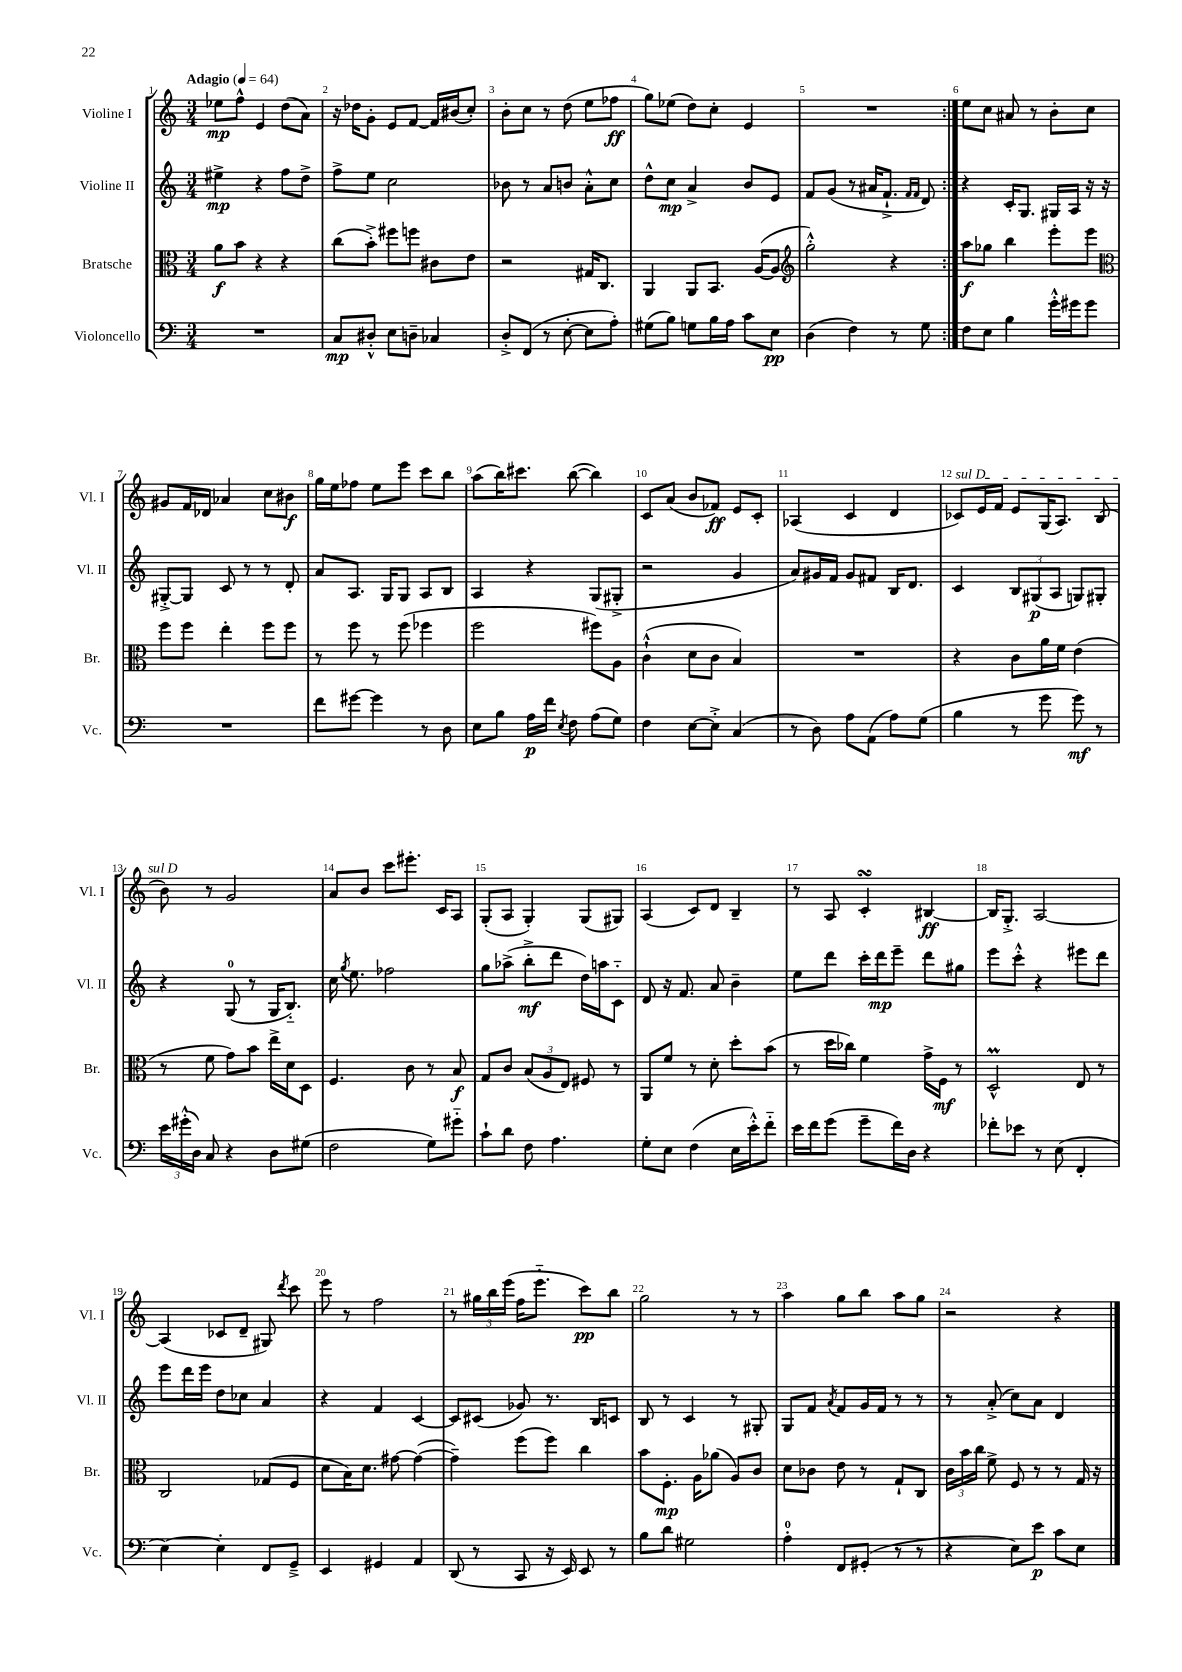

**kern	**kern	**kern	**kern
*staff4	*staff3	*staff2	*staff1
*clefF4	*clefC3	*clefG2	*clefG2
*k[]	*k[]	*k[]	*k[]
*M3/4	*M3/4	*M3/4	*M3/4
*MM64	*MM64	*MM64	*MM64
2.r	8a	4ee#^	8ee-
.	8b	.	8ff^^
.	4r	4r	4e
.	4r	8ff	(8dd
.	.	8dd^	8a)
=	=	=	=
8C	(8cc	8ff^	16r
.	.	.	16dd-
8D#'^^	8b'^)	8ee	8g'
8E	8ff#	2cc	8e
8D~	8ff	.	[8f
4C-	8c#	.	16f]
.	.	.	(16b#
.	8e	.	8cc')
=	=	=	=
8D'^	2r	8b-	8b'
(8FF	.	8r	8cc
8r	.	8a	8r
[8E'	.	8b	(8dd
8E]	16G#	8a'^^	8ee
.	8.C	.	.
8A')	.	8cc	8ff-
=	=	=	=
(8G#	4AA	8dd^^	8gg)
8B)	.	8cc	(8ee-
8G	8AA	4a^	8dd)
16B	8.BB	.	8cc'
16A	.	.	.
8c	.	8b	4e
.	([16A	.	.
8E	8A]	8e	.
=	=	=	=
*	*clefG2	*	*
(4D	2gg'^^)	8f	2.r
.	.	(8g	.
4F)	.	8r	.
.	.	16a#	.
.	.	8.f`^	.
8r	4r	.	.
.	.	16qqf	.
.	.	16qqf	.
8G	.	8d)	.
=:|!	=:|!	=:|!	=:|!
8F	8aa	4r	8ee
8E	8gg-	.	8cc
4B	4bb	16c'	8a#
.	.	8.G	.
.	.	.	8r
16g'^^	8eee'	16G#	8b'
16g#	.	16A	.
8g#	8eee	16r	8cc
.	.	16r	.
=	=	=	=
*	*clefC3	*	*
2.r	8ff	[8G#'^	8g#
.	8ff	8G#]	16f
.	.	.	16d-
.	4ee'	8c	4a-
.	.	8r	.
.	8ff	8r	8cc
.	8ff	8d'	8b#
=	=	=	=
8f	8r	8a	16gg
.	.	.	16ee
[8g#	8ff	8.A	8ff-
4g#]	8r	.	8ee
.	.	16G	.
.	(8ff	8G	8eee
8r	4ff-	8A	8ccc
8D	.	8B	8bb
=	=	=	=
8E	2ff	4A	(8aa
8B	.	.	16bb)
.	.	.	8.ccc#
16A	.	4r	.
16f	.	.	.
8qE	.	.	.
8F	.	.	([8bb
(8A	8ff#)	(8G	4bb])
8G)	8A	8G#'^	.
=	=	=	=
4F	(4c`^^	2r	8c
.	.	.	(8a
[8E	8d	.	8b
8E'^]	8c	.	8f-)
(4C	4B)	4g	8e
.	.	.	8c'
=	=	=	=
8r	2.r	8a)	(4A-
8D)	.	16g#	.
.	.	16f	.
8A	.	8g#	4c
(8AA	.	8f#	.
8A)	.	16B	4d
.	.	8.d	.
(8G	.	.	.
=	=	=	=
4B	4r	4c	8c-)
.	.	.	16e
.	.	.	16f
8r	8c	12B	8e
.	.	(12G#	.
8g	16a	.	(16G
.	.	12A	.
.	16f	.	8.A)
8g)	(4e	8G)	.
8r	.	8G#'	(8B
=	=	=	=
24e	8r	4r	8b)
(24g#'^^	.	.	.
24D)	.	.	.
8C	8f	.	8r
4r	8g)	(8G	2g
.	8b	8r	.
8D	16ee^	16G	.
.	16d	8.B'~)	.
(8G#	8D	.	.
=	=	=	=
2F	4.F	16cc	8a
.	.	8qgg	.
.	.	8.ee	.
.	.	.	8b
.	.	2ff-	8ccc
.	8c	.	8.eee#'
8G)	8r	.	.
.	.	.	16c
8g#'~	8B	.	8A
=	=	=	=
8c`	8G	8gg	(8G'
8d	8c	(8aa-^	8A
8F	(12B	8bb'^	4G')
.	12A	.	.
4.A	.	8ddd	.
.	12E)	.	.
.	8F#	16dd)	(8G
.	.	16aa	.
.	8r	8c'~	8G#)
=	=	=	=
8G'	8AA	8d	(4A
8E	8f	16r	.
.	.	8.f	.
(4F	8r	.	8c)
.	8d'	8a	8d
16E	8dd'	4b~	4B~
16e'^^)	.	.	.
8f'~	(8b	.	.
=	=	=	=
16e	8r	8ee	8r
16f	.	.	.
(8g	16dd	8ddd	8A
.	16cc-)	.	.
8g~	4f	16ccc'	4c'
.	.	16ddd	.
16f)	.	8eee~	.
16D	.	.	.
4r	16g^	8ddd	[4B#
.	16F	.	.
.	8r	8gg#	.
=	=	=	=
8f-'	2D^^	8eee	16B#]
.	.	.	8.G'^
8e-	.	8ccc'^^	.
8r	.	4r	[2A
(8E	.	.	.
4FF'	8E	8eee#	.
.	8r	8ddd	.
=	=	=	=
[4E)	2C	8eee	(4A]
.	.	16ddd	.
.	.	16eee	.
4E']	.	8dd	8c-
.	.	8cc-	8d~
8FF	(8G-	4a	8G#)
.	.	.	8qddd
8GG~^	8F	.	8ccc
=	=	=	=
4EE	8d	4r	8eee
.	16B)	.	8r
.	8.d	.	.
4GG#	.	4f	2ff
.	[8g#	.	.
4AA	(4g#_	[4c	.
=	=	=	=
(8DD	4g#~])	8c]	8r
8r	.	(8c#	24gg#
.	.	.	24bb
.	.	.	(24eee
8CC	(8ff	8g-)	16ff
.	.	.	8.eee'~
16r	8ff)	8.r	.
16EE)	.	.	.
8EE	4cc	.	8ccc)
.	.	16B	.
8r	.	8c	8bb
=	=	=	=
8B	8b	8B	2gg
8d	8.F'	8r	.
2G#	.	4c	.
.	16A	.	.
.	(8a-	.	.
.	8A)	8r	8r
.	8c	8G#'	8r
=	=	=	=
4A'	8d	8G	4aa
.	8c-	8f	.
.	.	8qa	.
8FF	8e	8f	8gg
(8GG#'	8r	16g	8bb
.	.	16f	.
8r	8G`	8r	8aa
8r	8C	8r	8gg
=	=	=	=
4r	24c	8r	2r
.	24b	.	.
.	24cc	.	.
.	8f^	(8a'^	.
8E)	8F	8cc)	.
8e	8r	8a	.
8c	8r	4d	4r
8E	16G	.	.
.	16r	.	.
==	==	==	==
*-	*-	*-	*-
